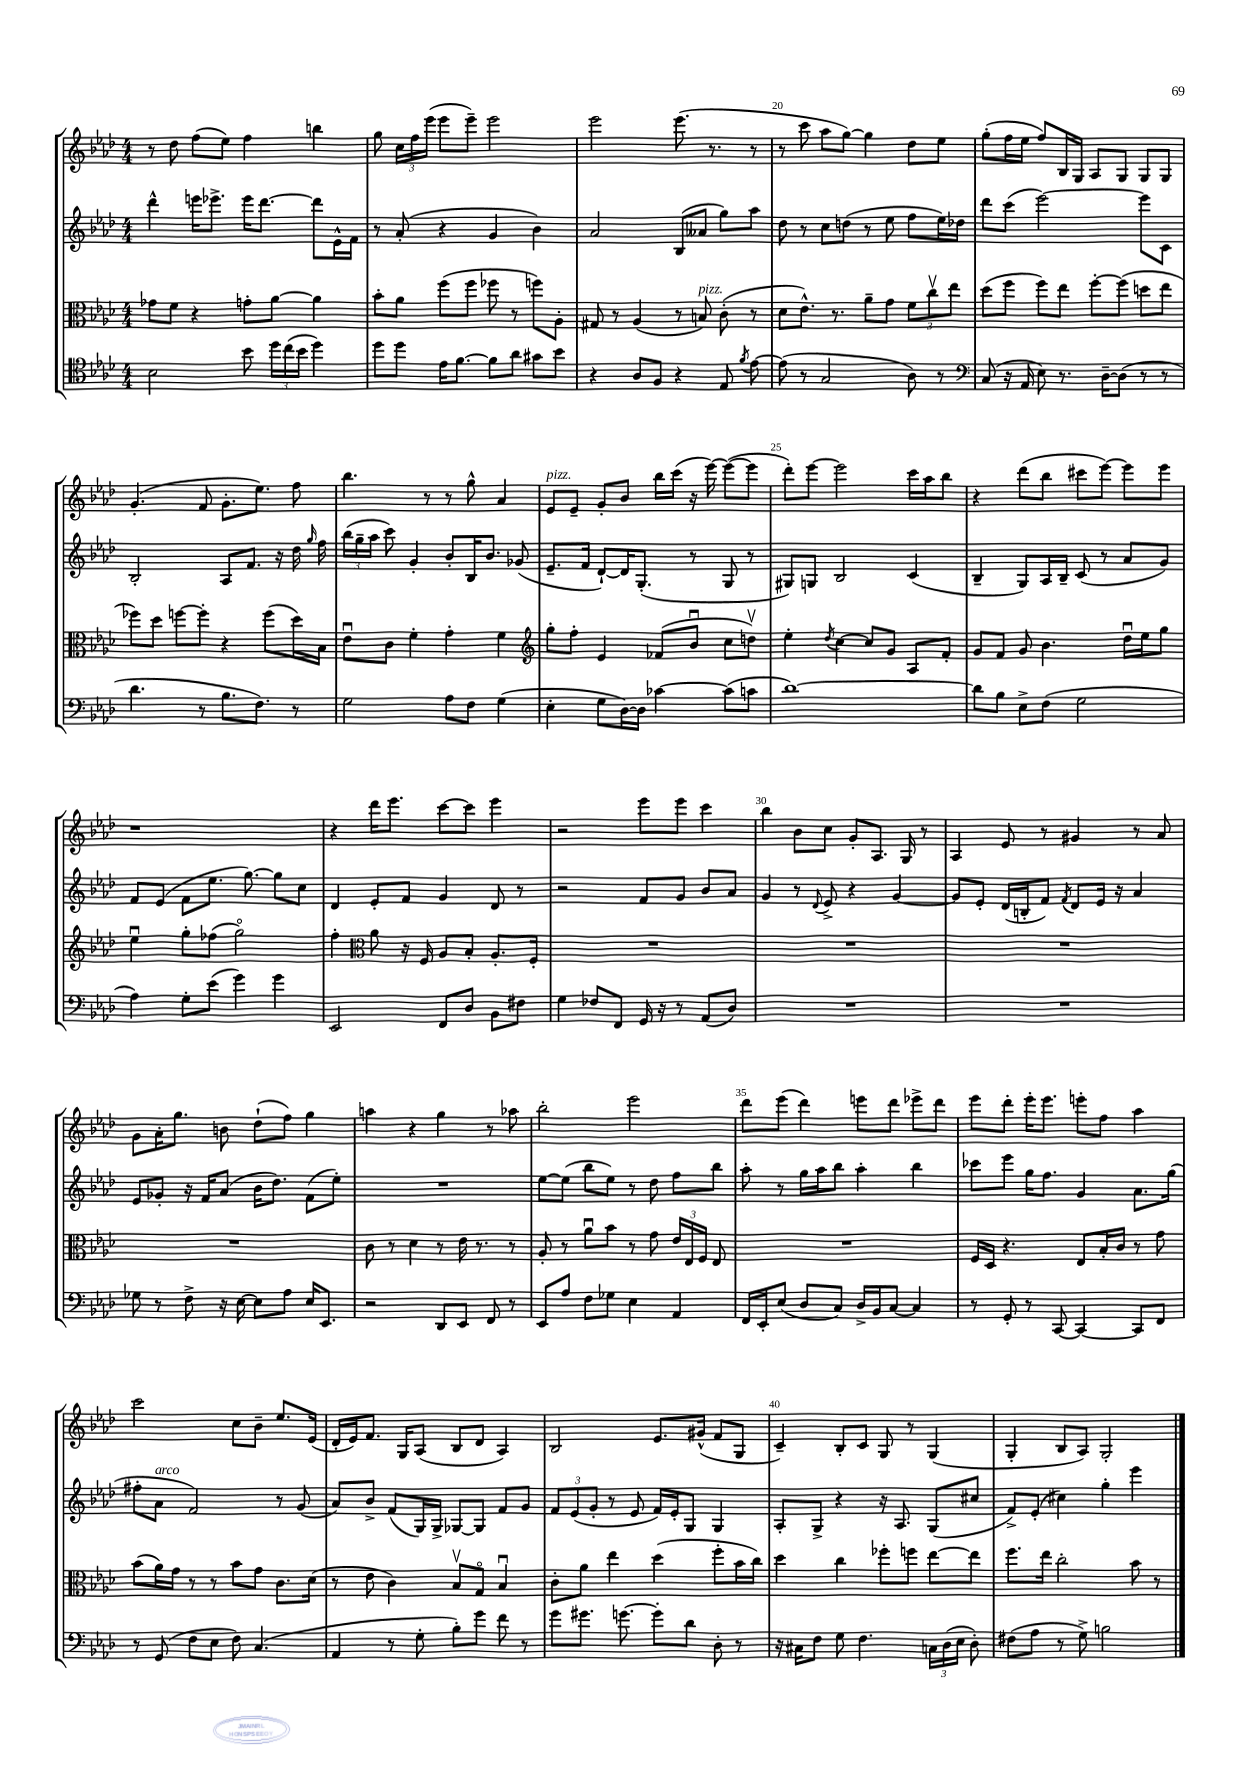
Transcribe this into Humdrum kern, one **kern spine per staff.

**kern	**kern	**kern	**kern
*staff4	*staff3	*staff2	*staff1
*clefC4	*clefC3	*clefG2	*clefG2
*k[b-e-a-d-]	*k[b-e-a-d-]	*k[b-e-a-d-]	*k[b-e-a-d-]
*M4/4	*M4/4	*M4/4	*M4/4
2B-	8g-	4ddd-^^	8r
.	8f	.	8dd-
.	4r	16eee	(8ff
.	.	8.eee-^	.
.	.	.	8ee-)
8b-	8g'	16eee-	4ff
.	.	[8.ddd-	.
24dd-	[8a-	.	.
(24cc	.	.	.
24b-	.	.	.
4dd-)	4a-]	8ddd-]	4bb
.	.	16e-^^	.
.	.	16f	.
=	=	=	=
8dd-	8b-'	8r	8gg
8dd-	8a-	(8a-'	24cc
.	.	.	24ff
.	.	.	(24eee-
16e-	(8ff	4r	8eee-
[8.f	.	.	.
.	8ff	.	8eee-~)
8f]	8ff-	4g	2eee-
8a-	8r	.	.
8g#	8ff)	4b-)	.
8b-	8A-'	.	.
=	=	=	=
4r	8G#	2a-	2eee-
.	8r	.	.
8A-	(4A-	.	.
8F	.	.	.
4r	8r	(8B-	(8.eee-
.	8B)	8a--	.
.	.	.	8.r
8E-	(8c'	8gg)	.
8qf	.	.	.
[8e-	8r	8aa-	8r
=	=	=	=
(8e-]	8d-	8dd-	8r
8r	8.e-^^)	8r	8ccc
2G	.	8cc	8aa-
.	8.r	.	.
.	.	(8dd	[8gg)
.	8a-~	8r	4gg]
.	8g	8ee-	.
8A-)	12f	8ff	8dd-
.	12ccv	.	.
8r	.	16ee-)	8ee-
.	12ee-	.	.
.	.	16dd-	.
=	=	=	=
*clefF4	*	*	*
(8C	(8dd-	8ddd-	(8gg'
16r	8ff	(8ccc	16ff
16AA-	.	.	16ee-
8E-)	8ff)	[2eee-)	8ff)
8.r	8ee-	.	16B-
.	.	.	16G
.	[8ff'	.	8A-
[16D-~	.	.	.
(8D-]	(8ff]	.	8G
8r	8dd	8eee-]	8G
8r	8ee-	8c	8G
=	=	=	=
4.d-	8ff-)	2B-'	(4.g'
.	8dd-	.	.
.	[8ff	.	.
8r	8ff']	.	8f
8.B-	4r	8A-	8.g'
.	.	8.f	.
8.F)	.	.	8.ee-)
.	(8ff	.	.
.	.	16r	.
8r	16dd-)	16dd-	8ff
.	.	16qqgg	.
.	16B-	16ff	.
=	=	=	=
2G	8e-u	(24bb-	4.bb-
.	.	24gg~	.
.	.	24aa-	.
.	8c	8ccc)	.
.	4f'	4g'	.
.	.	.	8r
8A-	4g'	8b-'	8r
8F	.	16B-	8gg^^
.	.	8.b-	.
(4G	4f	.	4a-
.	.	(8g-	.
=	=	=	=
*	*clefG2	*	*
4E-'	8gg'	8.e-~	8e-
.	8ff'	.	8e-~
.	.	16f	.
8G	4e-	[8d-`)	8g'
[16D-)	.	16d-]	8b-
16D-]	.	(8.G'	.
[4c-	(8f-	.	16bb-
.	.	.	(16ccc
.	8b-u	8r	16r
.	.	.	[16eee-)
(8c-]	8cc	8G	(8eee-_
8c	8ddv)	8r	8eee-]
=	=	=	=
[1d-)	4ee-'	8G#)	8ddd-')
.	.	8G	[8eee-
.	8qdd-	.	.
.	[4cc	2B-	2eee-]
.	8cc]	.	.
.	8g	.	.
.	8A-	(4c	16ccc
.	.	.	16aa-
.	8f'	.	8bb-
=	=	=	=
8d-]	8g	4B-~	4r
8B-	8f	.	.
8E-^	8g	8G)	(8ddd-
(8F	4.b-	16A-	8bb-
.	.	16B-~	.
2G	.	(8c	8ccc#
.	.	8r	[8eee-)
.	16dd-u	8a-	8eee-]
.	16ee-	.	.
.	8gg	8g)	8eee-
=	=	=	=
4A-)	4ee-u	8f	1r
.	.	(8e-	.
8G'	8gg'	8f	.
(8e-	(8ff-	8.ee-	.
4g)	2ggo)	.	.
.	.	[8.gg)	.
4g	.	8gg]	.
.	.	8cc	.
=	=	=	=
2EE-	4ff'	4d-	4r
*	*clefC3	*	*
.	8a-	8e-'	16ddd-
.	.	.	8.eee-
.	16r	8f	.
.	16F	.	.
8FF	8A-	4g	[8ccc
8D-	8B-'	.	8ccc]
8BB-	8.A-'	8d-	4eee-
8F#	.	8r	.
.	16F'	.	.
=	=	=	=
4G	1r	2r	2r
8F-	.	.	.
8FF	.	.	.
16GG	.	8f	8eee-
16r	.	.	.
8r	.	8g	8eee-
(8AA-	.	8b-	4ccc
8D-)	.	8a-	.
=	=	=	=
1r	1r	4g	4bb-
.	.	8r	8b-
.	.	8qqd-	.
.	.	8e-^	8cc
.	.	4r	8g'
.	.	.	8.A-
.	.	[4g	.
.	.	.	16G
.	.	.	8r
=	=	=	=
1r	1r	8g]	4A-
.	.	8e-'	.
.	.	(16d-	8e-
.	.	16B'	.
.	.	8f)	8r
.	.	8qf	.
.	.	8d-	4g#
.	.	16e-	.
.	.	16r	.
.	.	4a-	8r
.	.	.	8a-
=	=	=	=
8G-	1r	8e-	8g
8r	.	8g-'	16a-'
.	.	.	8.gg
8F^	.	16r	.
.	.	16f	.
16r	.	(8a-	8b
[16E-	.	.	.
8E-]	.	16b-	(8dd-`
.	.	8.dd-)	.
8A-	.	.	8ff)
16E-	.	(8f	4gg
8.EE-	.	.	.
.	.	8ee-')	.
=	=	=	=
2r	8c	1r	4aa
.	8r	.	.
.	4d-	.	4r
8DD-	8r	.	4gg
8EE-	16e-	.	.
.	8.r	.	.
8FF	.	.	8r
8r	8r	.	8aa-
=	=	=	=
8EE-	8A-'	[8ee-	2bb-'
8A-	8r	(8ee-]	.
8F	8a-u	8bb-	.
8G-	8b-	8ee-)	.
4E-	8r	8r	2eee-
.	8g	8dd-	.
4AA-	24e-	8ff	.
.	24E-	.	.
.	24F	.	.
.	8E-	8bb-	.
=	=	=	=
16FF	1r	8aa-'	8ddd-
16EE-'	.	.	.
(8E-	.	8r	(8eee-
8D-	.	16gg	4ddd-)
.	.	16aa-	.
8C)	.	8bb-	.
16D-^	.	4aa-'	8eee
16BB-	.	.	.
[8C	.	.	8ddd-
4C]	.	4bb-	8eee-^
.	.	.	8ddd-
=	=	=	=
8r	16F	8ccc-	8eee-
.	16D-	.	.
8GG'	4.r	8eee-	8ddd-'
8r	.	16gg	16eee-'
.	.	8.ff	8.eee-
[8CC	.	.	.
4CC_	8E-	4g	8eee'
.	16B-'	.	8ff
.	16c	.	.
8CC]	8r	8.a-	4aa-
8FF	8g	.	.
.	.	(16gg	.
=	=	=	=
8r	(8b-	8ff#'	2ccc
(8GG	16a-)	8a-	.
.	16g	.	.
8F	8r	2f)	.
8E-	8r	.	.
8F)	8b-	.	8cc
(4.C	8g	.	8b-~
.	8.c	8r	8.ee-
.	.	(8g	.
.	(16d-	.	(16e-
=	=	=	=
4AA-	8r	8a-)	16d-'
.	.	.	16e-)
.	8e-	8b-^	8.f
8r	4c)	(8f	.
.	.	.	16G
8G'	.	16G)	(8A-
.	.	16G^	.
8B-')	8B-v	[8G-	8B-
8g	8Go	8G-]	8d-
8f	4B-u	8f	4A-)
8r	.	8g	.
=	=	=	=
8g	8c'	12f	2B-
.	.	(12e-	.
8.g#	8a-	.	.
.	.	12g'	.
.	4ee-	8r	.
[8.g	.	.	.
.	.	8e-	.
8g']	(4dd-	16f)	8.e-
.	.	16e-'	.
8d-	.	8G	.
.	.	.	(16g#^^
8D-'	8ff'	4G	8f
8r	16b-	.	8G
.	16cc)	.	.
=	=	=	=
16r	4dd-	8A-'	4c~)
16C#	.	.	.
8F	.	8G^	.
8G	4cc	4r	8B-'
4.F	.	.	8c
.	8ff-'	16r	8G
.	.	8.A-	.
.	8ff	.	8r
24C	[8ee-	(8G	(4G
(24D-	.	.	.
24E-	.	.	.
8D-')	8ee-]	8cc#	.
=	=	=	=
(8F#	8.ff	8f^)	4G'
8A-	.	(8e-'	.
.	16ee-	.	.
8r	2cc'	4cc#)	8B-
8G^)	.	.	8A-)
2B	.	4gg'	2G'
.	8b-	4eee-	.
.	8r	.	.
==	==	==	==
*-	*-	*-	*-
